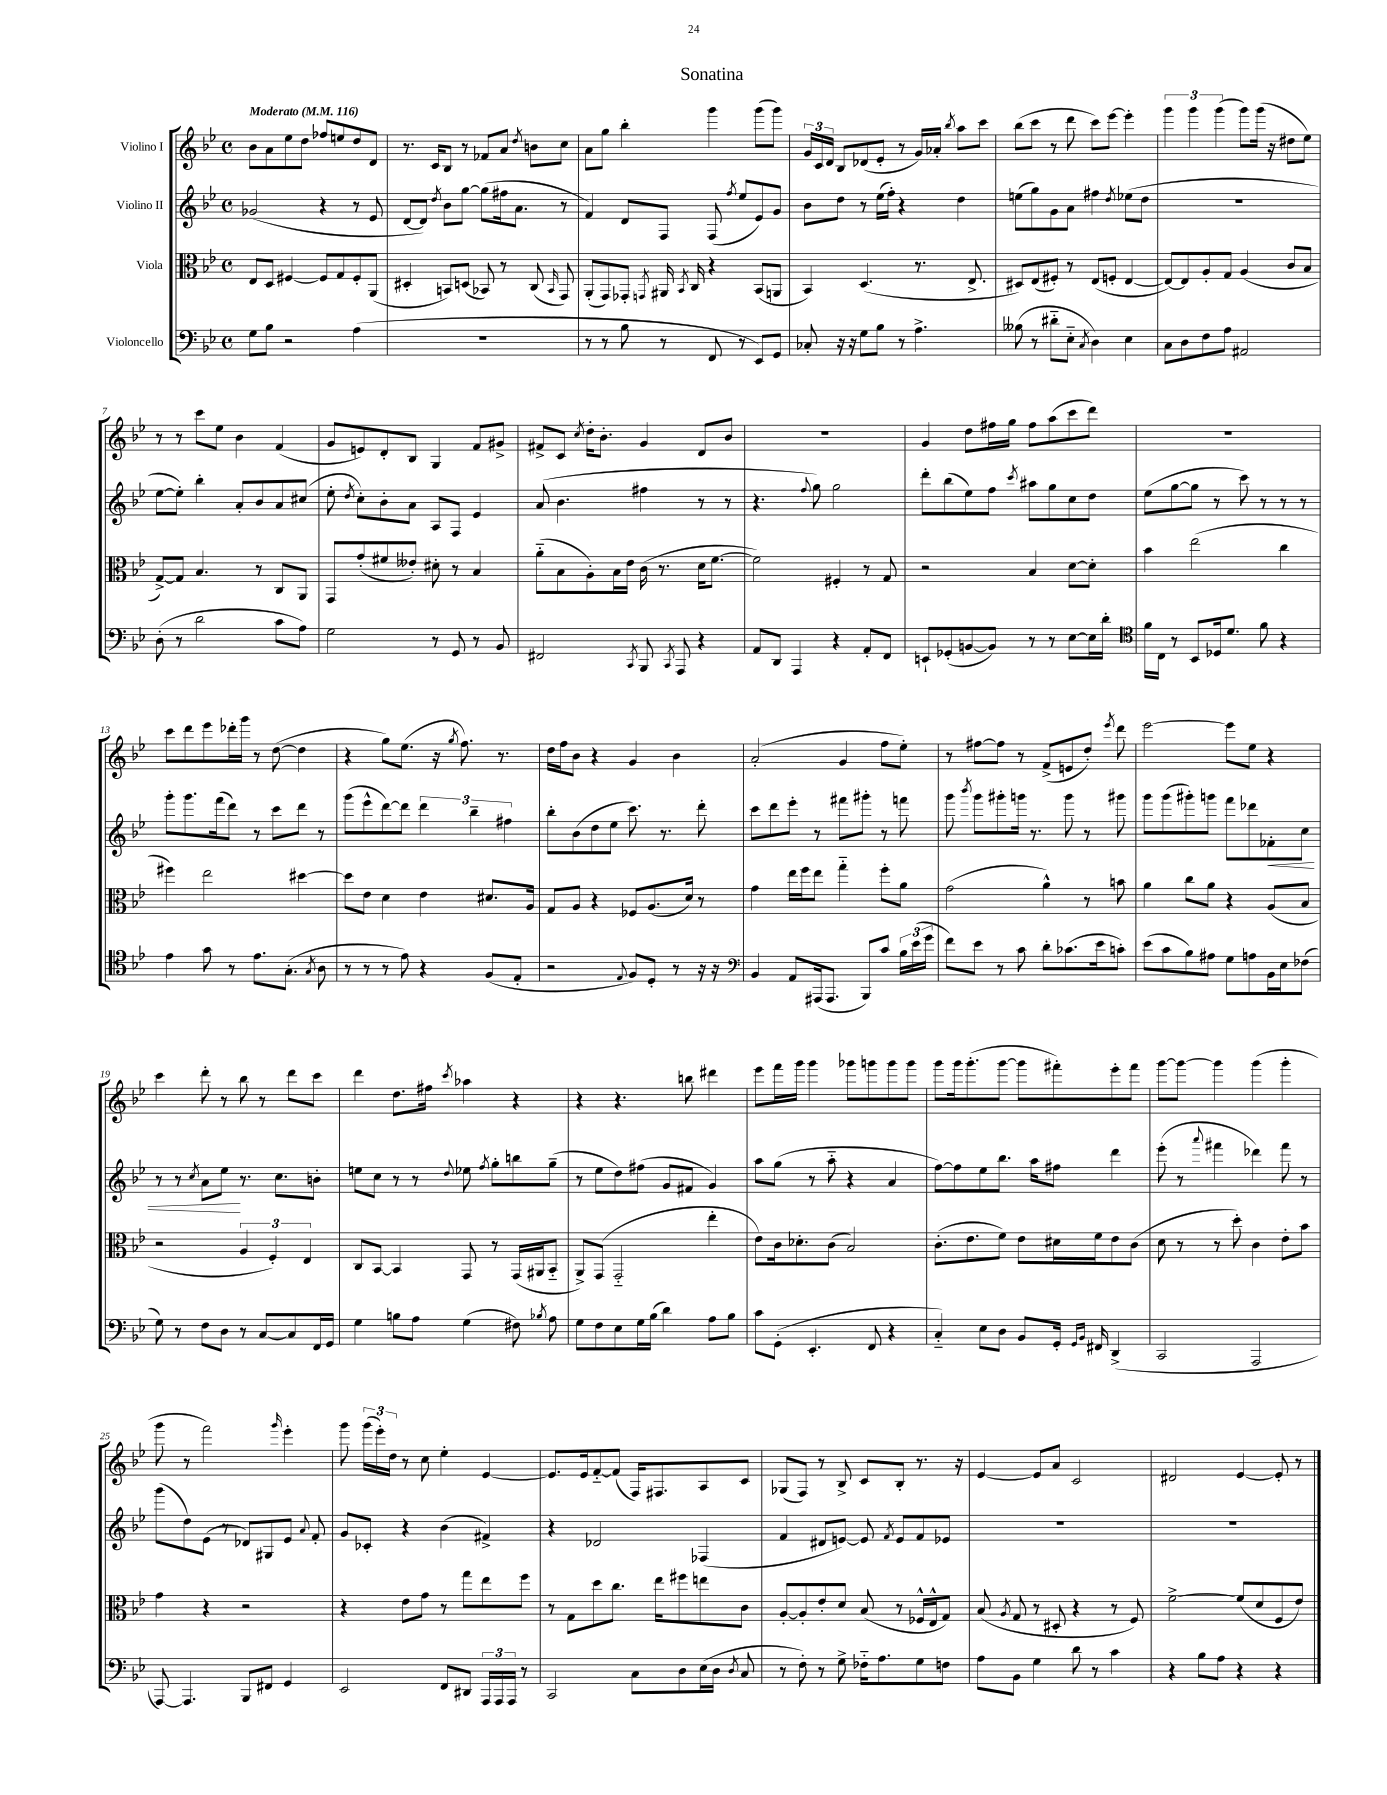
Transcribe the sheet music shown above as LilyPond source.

\header { title = "Sonatina" }
<<
\new StaffGroup <<
\new Staff = "s0" \with { instrumentName = "Violino I" } {
    \clef treble \key bes \major \defaultTimeSignature \time 4/4 \tempo "Moderato" 4 = 116
    \autoBeamOff bes'8[ a'8 ees''8 d''8] fes''8[ e''8 d''8 d'8] |
    r8. c'16[ bes8] r8 fes'8[ a'8] \acciaccatura { d''8 } b'8[ c''8] |
    a'8[ g''8] bes''4-. g'''4 g'''8[( g'''8]) |
    \tuplet 3/2 { g'16[ c'16 d'16] } bes8[ des'8( ees'8]-. r8 g'16[) aes'16]-. \acciaccatura { bes''8 } a''8[ c'''8] |
    bes''8[( c'''8] r8 d'''8 c'''8[) ees'''8]~ ees'''4-. |
    \tuplet 3/2 { g'''4 g'''4 g'''4( } g'''8[) g'''16]( r16 dis''8[ ees''8]) |
    r8 r8 c'''8[ ees''8] bes'4 f'4( |
    g'8[ e'8) d'8-. bes8] g4 f'8[ gis'8]-> |
    fis'8[-> c'8] \acciaccatura { c''8 } d''16[-. bes'8.]-. g'4 d'8[ bes'8] |
    R1 |
    g'4 d''8[ fis''16 g''16] fis''8[ a''8( c'''8 d'''8]) |
    R1 |
    c'''8[ d'''8 ees'''8 des'''16-. g'''16] r8 d''8~( d''4 |
    r4 g''8[) ees''8.]( r16 \acciaccatura { g''8 } f''8.) r8. |
    d''16[ f''16 bes'8] r4 g'4 bes'4 |
    a'2-.( g'4 f''8[ ees''8]-.) |
    r8 fis''8[~ fis''8] r8 f'8[->( e'8 d''8]-.) \acciaccatura { ees'''8 } d'''8 |
    ees'''2~ ees'''8[ ees''8] r4 |
    c'''4 d'''8-. r8 bes''8 r8 d'''8[ c'''8] |
    d'''4 d''8.[ fis''16] \acciaccatura { c'''8 } aes''4 r4 |
    r4 r4. b''8 dis'''4 |
    ees'''8[ f'''16 g'''16] g'''4 ges'''8[ g'''8 g'''8 g'''8] |
    g'''8[ g'''16 g'''8.-.( g'''8]~ g'''8[ fis'''8-.) ees'''8-. fis'''8] |
    g'''8[~ g'''8]~ g'''4 g'''4( g'''4-. |
    g'''8 r8 f'''2) \grace { g'''16 } ees'''4-. |
    g'''8 \tuplet 3/2 { g'''16[( ees'''16-.) d''16] } r8 c''8 ees''4-. ees'4~ |
    ees'8.[ ees'16 f'8~-_ f'8]( f16[) fis8. a8 c'8] |
    ges8[( f8]) r8 bes8-> c'8[ bes8]-. r8. r16 |
    ees'4~ ees'8[ a'8] c'2 |
    dis'2 ees'4~ ees'8-. r8 \bar "|." |
}
\new Staff = "s1" \with { instrumentName = "Violino II" } {
    \clef treble \key bes \major \defaultTimeSignature \time 4/4
    \autoBeamOff ges'2( r4 r8 ees'8 |
    d'8[~ d'8]) \acciaccatura { d''8 } bes'8[ g''8]~ g''8[( fis''16 a'8.] r8 |
    f'4) d'8[ f8] f8( \acciaccatura { f''8 } ees''8[ ees'8) g'8] |
    bes'8[ d''8] r8 ees''16[( f''16]-.) r4 d''4 |
    e''8[( g''8) g'8 a'8] fis''4 \acciaccatura { d''8 } ees''8[( d''8] |
    R1 |
    ees''8[~ ees''8]-.) bes''4-. a'8[-. bes'8 a'8 cis''8]( |
    ees''8-. \acciaccatura { d''8 } c''8[-.) bes'8-. a'8] a8[ f8] ees'4 |
    a'8( bes'4. fis''4 r8 r8 |
    r4. \appoggiatura { f''8 } g''8) g''2 |
    d'''8[-. bes''8( ees''8) f''8] \acciaccatura { c'''8 } ais''8[ g''8 c''8 d''8] |
    ees''8[( g''8~ g''8] r8 c'''8) r8 r8 r8 |
    g'''8[-. g'''8. f'''16( d'''8]) r8 c'''8[ d'''8] r8 |
    g'''8[( ees'''8-^ d'''8~) d'''8] \tuplet 3/2 { d'''4 bes''4-- fis''4 } |
    bes''8[-. bes'8( d''8 ees''8] c'''8.) r8. d'''8-. |
    c'''8[ d'''8 ees'''8]-. r8 fis'''8[ gis'''8]-. r8 f'''8 |
    g'''8 \acciaccatura { bes'''8 } g'''8[ gis'''8-. g'''16] r8. g'''8 r8 gis'''8 |
    g'''8[ g'''8( gis'''8-.) g'''8] f'''8[ des'''8 fes'8-.\< c''8] |
    r8 r8 \acciaccatura { c''8 } a'8[ ees''8]\! r8. c''8.[ b'8]-. |
    e''8[ c''8] r8 r8 \appoggiatura { d''8 } ees''8 \acciaccatura { f''8 } g''8[-. b''8 g''8]--( |
    r8 ees''8[ d''8) fis''8]( g'8[ fis'8] g'4) |
    a''8[ g''8]( r8 a''8-_ r4 a'4 |
    f''8[~) f''8 ees''8 bes''8.] a''16[ fis''8] d'''4 |
    ees'''8-.( r8 \appoggiatura { a'''8 } fis'''4 des'''4) fis'''8 r8 |
    g'''8[( d''8) ees'8]( r8 des'8[) gis8 ees'8] \appoggiatura { a'8 } f'8-. |
    g'8[ ces'8]-. r4 bes'4( fis'4->) |
    r4 des'2 fes4( |
    f'4 dis'8[ e'8]~) e'8 \acciaccatura { f'8 } e'8[ f'8 ees'8] |
    R1 |
    R1 \bar "|." |
}
\new Staff = "s2" \with { instrumentName = "Viola" } {
    \clef alto \key bes \major \defaultTimeSignature \time 4/4
    \autoBeamOff ees8[ d8] fis4~ fis8[ g8 fis8-. a,8]( |
    dis4-. b,8[) d8]( bes,8) r8 c8( \grace { bes,16 } g,8) |
    a,8[-.( g,8) ges,8]-. \acciaccatura { g,8 } ais,16 \acciaccatura { bes,8 } c16 r4 bes,8[( a,8] |
    bes,4) d4.( r8. ees8.-> |
    dis8[) ees8( fis8]-.) r8 ees8[( f8]-. ees4~ |
    ees8[~) ees8 a8-. g8] a4( c'8[ bes8] |
    g8[~->) g8] bes4. r8 c8[ a,8] |
    g,8[ g'8-.( fis'8 eeses'8]-.) dis'8-. r8 bes4 |
    a'8[-_( bes8 a8-.) bes16 ees'16] c'16( r8. d'16[ f'8.]~ |
    f'2) fis4-. r8 g8 |
    r2 bes4 d'8[~ d'8]-. |
    bes'4 ees''2( c''4 |
    fis''4) ees''2 dis''4~ |
    dis''8[ ees'8] d'4 ees'4 dis'8.[ a16] |
    g8[ a8] r4 fes8[ a8.( d'16]) r8 |
    g'4 ees''16[ f''16 ees''8] g''4-_ f''8[-. a'8] |
    g'2( a'4-^) r8 b'8 |
    a'4 c''8[ a'8] r4 a8[( bes8] |
    r2 \tuplet 3/2 { a4 f4-.) ees4 } |
    c8[ bes,8]~ bes,4 g,8 r8 g,16[( ais,16 bes,8]-_ |
    a,8[->) g,8]( g,2-_ ees''4-. |
    ees'8[) c'16 des'8.-. c'8]( bes2) |
    c'8.[-.( ees'8. f'8]) ees'8[ dis'16 f'16 ees'8 c'8]( |
    d'8 r8 r8 d''8-.) c'4 ees'8[-. bes'8] |
    g'4 r4 r2 |
    r4 ees'8[ g'8] r8 g''8[ ees''8 f''8] |
    r8 g8[ d''8 c''8.] ees''16[ fis''8 e''8 c'8] |
    a8[~-. a8-. ees'8-. d'8] bes8( r8 fes16[-^ ees16-^ g8]) |
    bes8( \acciaccatura { a8 } g8 r8 dis8-. r4 r8 f8) |
    f'2~-> f'8[( d'8 f8 ees'8]) \bar "|." |
}
\new Staff = "s3" \with { instrumentName = "Violoncello" } {
    \clef bass \key bes \major \defaultTimeSignature \time 4/4
    \autoBeamOff g8[ bes8] r2 a4( |
    R1 |
    r8 r8 bes8 r8 f,8 r8 ees,8[) g,8] |
    ces8-. r16 r16 g8[ bes8] r8 a4.-> |
    beses8( r8 dis'8[-_ ees8]-_ \acciaccatura { c8 } d4) ees4 |
    c8[ d8 f8 a8] ais,2 |
    d8-.( r8 d'2 c'8[ a8]) |
    g2 r8 g,8 r8 bes,8 |
    fis,2 \acciaccatura { c,8 } bes,,8 \acciaccatura { c,8 } a,,8 r4 |
    a,8[ d,8] a,,4 r4 a,8[-. f,8] |
    e,8[-! ges,8-.( b,8~ b,8]) r8 r8 ees8[~ ees16 d'16]-. |
    \clef tenor f'16[ c16] r8 bes,8[ des16 d'8.] f'8 r4 |
    ees'4 g'8 r8 ees'8.[ g8.]-.( \acciaccatura { g8 } a8 |
    r8 r8 r8 ees'8) r4 f8[( ees8]-. |
    r2 \appoggiatura { ees8 } f8[) d8]-. r8 r16 r16 |
    \clef bass bes,4 a,8[ ais,,16( ais,,8.] bes,,8[) c'8] \tuplet 3/2 { bes16[ ees'16( g'16] } |
    f'8[) ees'8] r8 c'8 d'8[-. ces'8.( ees'16 c'8]-.) |
    ees'8[( c'8 bes8) ais8] g8[ a8 bes,16 ees16 fes8]( |
    g8) r8 f8[ d8] r8 c8[~ c8 f,16 g,16] |
    g4 b8[ a8] g4( fis8) \acciaccatura { bes8 } a8 |
    g8[ f8 ees8 g16 bes16]( d'4) a8[ bes8] |
    c'8[ g,8]-.( ees,4.-. f,8 r4 |
    c4-_) ees8[ d8] bes,8[ g,16]-. \grace { g,16[ bes,16] } fis,16 d,4->( |
    c,2 a,,2 |
    a,,8~) a,,4. bes,,8[ fis,8] g,4 |
    ees,2 f,8[ dis,8] \tuplet 3/2 { a,,16[ a,,16 a,,16] } r8 |
    c,2 c8[ d8 ees16( d16] \acciaccatura { d8 } c8 |
    r8 f8-.) r8 g8-> fes16[-_ a8. g8 f8] |
    a8[ bes,8] g4 d'8 r8 c'4 |
    r4 bes8[ a8] r4 r4 \bar "|." |
}
>>
>>
